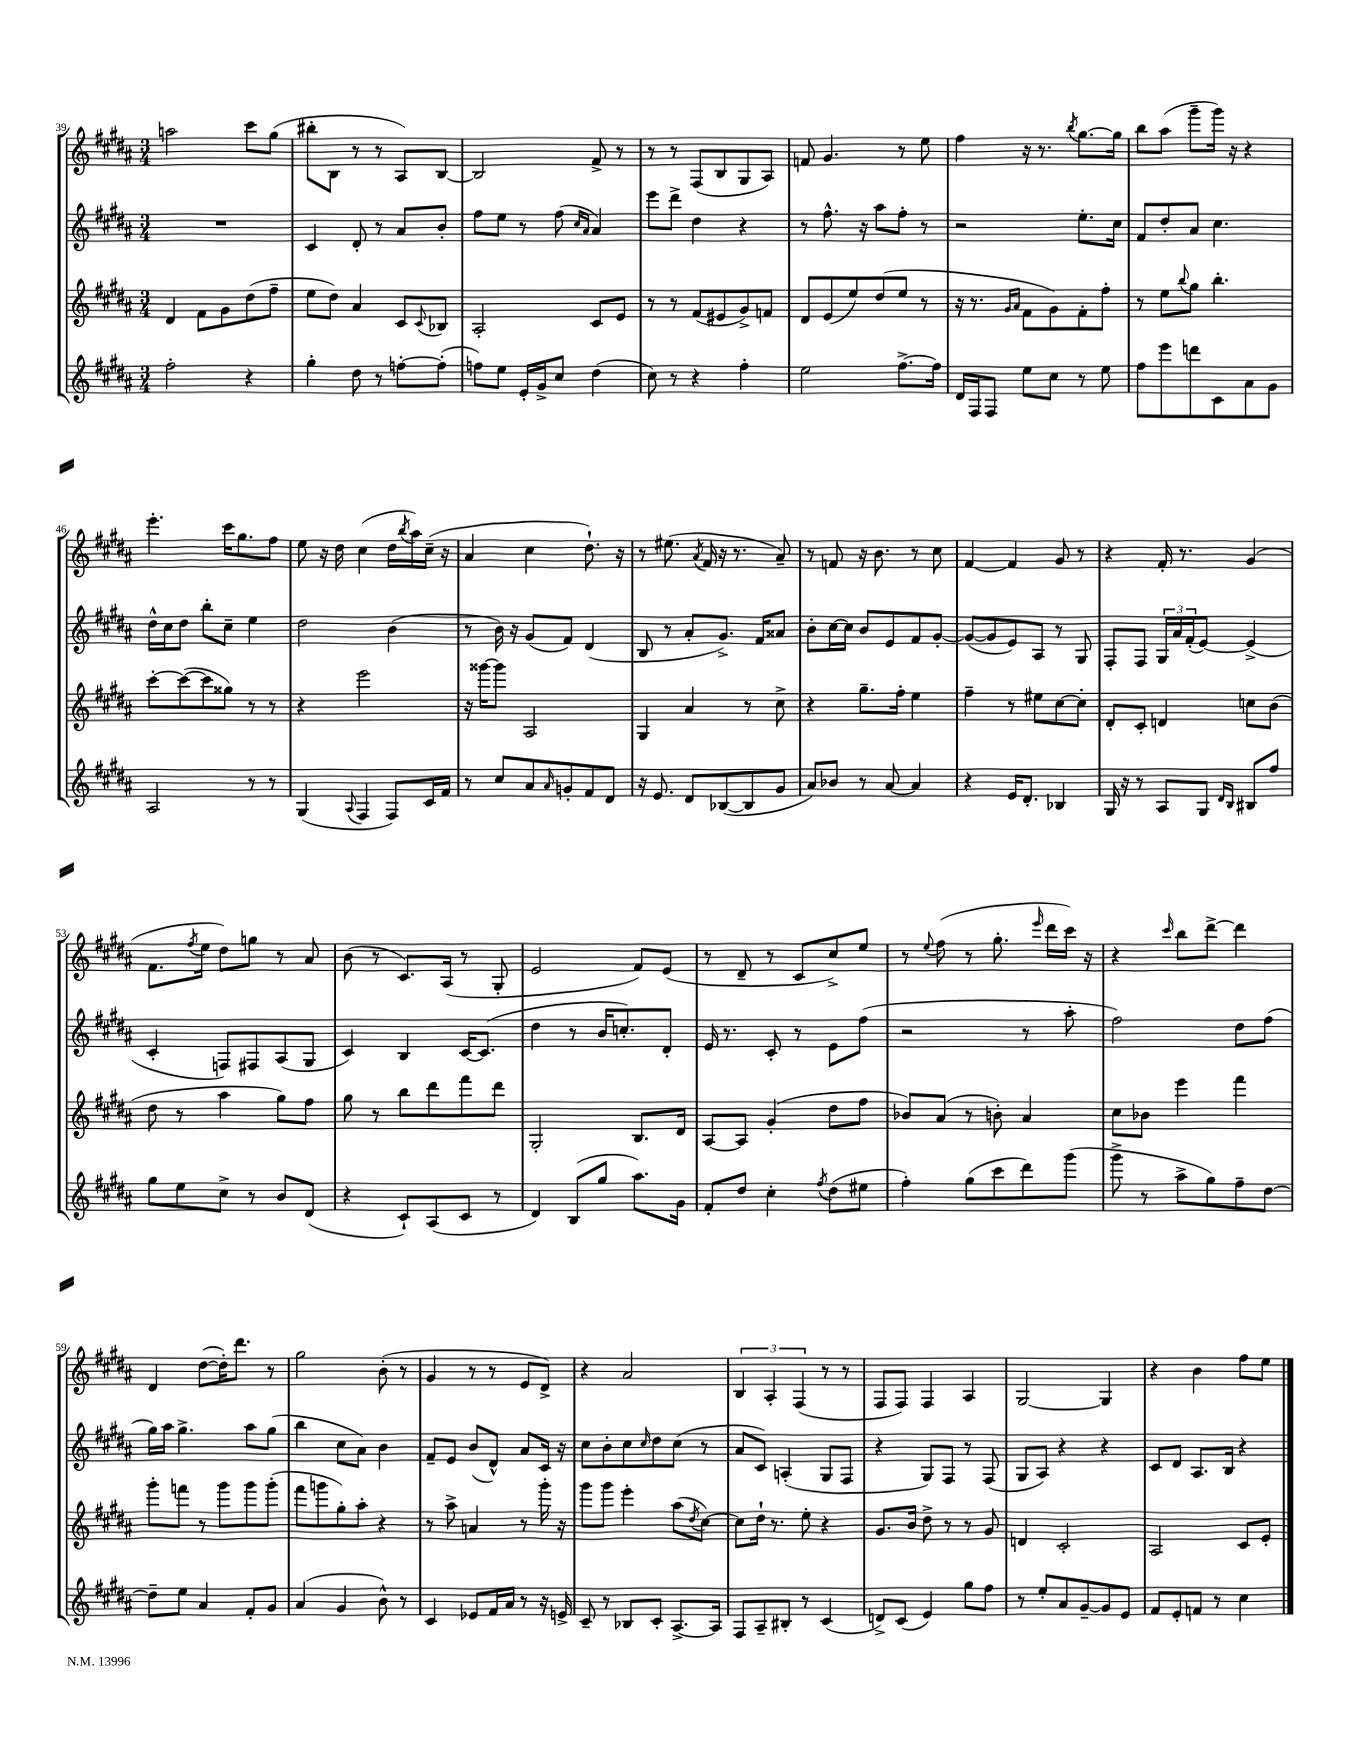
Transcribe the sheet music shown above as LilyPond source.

<<
\new StaffGroup <<
\new Staff = "s0" {
    \clef treble \key b \major \numericTimeSignature \time 3/4
    a''2 cis'''8 gis''8( |
    bis''8-. b8 r8 r8 ais8) b8~ |
    b2 fis'8-> r8 |
    r8 r8 fis8( b8 gis8 ais8) |
    f'8 gis'4. r8 e''8 |
    fis''4 r16 r8. \acciaccatura { b''8 } gis''8.~ gis''16 |
    b''8 ais''8( gis'''8-- gis'''16) r16 r4 |
    e'''4.-. cis'''16 gis''8. fis''8 |
    e''8 r16 dis''16 cis''4( dis''16 \acciaccatura { b''8 } ais''16) cis''16--( r16 |
    ais'4 cis''4 dis''8.-!) r16 |
    r8 eis''8.( \acciaccatura { ais'8 } fis'16 r16 r8. ais'8--) |
    r8 f'8 r16 b'8. r8 cis''8 |
    fis'4~ fis'4 gis'8 r8 |
    r4 fis'16-. r8. gis'4( |
    fis'8. \acciaccatura { fis''8 } e''16 dis''8) g''8 r8 ais'8 |
    b'8( r8 cis'8.) ais16( r8 gis8-. |
    e'2 fis'8) e'8( |
    r8 dis'8-- r8 cis'8 cis''8->) e''8 |
    r8 \appoggiatura { e''8 } fis''8( r8 gis''8.-. \grace { e'''16 } dis'''16 cis'''16) r16 |
    r4 \grace { cis'''16 } b''8 dis'''8~-> dis'''4 |
    dis'4 dis''8~( dis''16-.) dis'''8. r8 |
    gis''2 b'8-.( r8 |
    gis'4 r8 r8 e'8 dis'8->) |
    r4 ais'2 |
    \tuplet 3/2 { b4 ais4-. fis4( } r8 r8 |
    fis8 fis8) fis4 ais4 |
    gis2~ gis4 |
    r4 b'4 fis''8 e''8 \bar "|." |
}
\new Staff = "s1" {
    \clef treble \key b \major \numericTimeSignature \time 3/4
    R2. |
    cis'4 dis'8-. r8 ais'8 b'8-. |
    fis''8 e''8 r8 fis''8( \grace { cis''16 ais'16 } ais'4) |
    e'''8 dis'''8-> dis''4 r4 |
    r8 fis''8.-^ r16 ais''8 fis''8-. r8 |
    r2 e''8.-. cis''16 |
    fis'8 dis''8-. ais'8 cis''4. |
    dis''16-^ cis''16 dis''8 b''8-. cis''8-- e''4 |
    dis''2 b'4( |
    r8 b'16) r16 gis'8( fis'8) dis'4( |
    b8 r8 ais'8-. gis'8.->) fis'16 aisis'8 |
    b'8-. cis''16~ cis''16 b'8 e'8 fis'8 gis'8~-. |
    gis'8~( gis'8 e'8) ais8 r8 gis8 |
    fis8-. fis8 \tuplet 3/2 { gis16 ais'16 fis'16-.( } e'8~) e'4->( |
    cis'4-. f8) fis8 ais8( gis8 |
    cis'4) b4 cis'16~ cis'8.( |
    dis''4 r8 b'16 c''8.-.) dis'8-. |
    e'16 r8. cis'8-. r8 e'8 fis''8( |
    r2 r8 ais''8-. |
    fis''2) dis''8 fis''8( |
    gis''16) ais''16 gis''4.-> ais''8 gis''8( |
    b''4 cis''8 ais'8) b'4 |
    fis'8-- e'8 b'8( dis'8-^) ais'8 cis'16 r16 |
    cis''8 b'8-. cis''8 \grace { cis''16 } dis''8 cis''8( r8 |
    ais'8 cis'8) a4-.( gis8 fis8 |
    r4 gis8) fis8 r8 fis8( |
    gis8 ais8) r4 r4 |
    cis'8 dis'8 ais8. b16 r4 \bar "|." |
}
\new Staff = "s2" {
    \clef treble \key b \major \numericTimeSignature \time 3/4
    dis'4 fis'8 gis'8 dis''8( fis''8-- |
    e''8 dis''8) ais'4 cis'8 \appoggiatura { cis'8 } bes8 |
    ais2-. cis'8 e'8 |
    r8 r8 fis'8( eis'8 gis'8->) f'8 |
    dis'8 e'8( e''8) dis''8( e''8 r8 |
    r16 r8. \grace { gis'16 ais'16 } fis'8 gis'8) fis'8-. fis''8-. |
    r8 e''8 \appoggiatura { b''8 } gis''8 b''4.-. |
    cis'''8~-. cis'''8~( cis'''8 gisis''8) r8 r8 |
    r4 e'''2 |
    r16 gisis'''16~ gisis'''8 ais2 |
    gis4 ais'4 r8 cis''8-> |
    r4 gis''8.-- fis''16-. e''4 |
    fis''4-- r8 eis''8 cis''8~ cis''8-. |
    dis'8-. cis'8-. d'4 c''8 b'8( |
    dis''8 r8 ais''4 gis''8) fis''8 |
    gis''8 r8 b''8 dis'''8 fis'''8 dis'''8 |
    gis2-. b8. dis'16 |
    ais8~ ais8 gis'4-.( dis''8 fis''8 |
    bes'8) ais'8( r8 b'8-.) ais'4 |
    cis''8 bes'8 e'''4 fis'''4 |
    gis'''8-. f'''8 r8 gis'''8 gis'''8 gis'''8-.( |
    fis'''8 g'''8 gis''8-.) ais''8-. r4 |
    r8 ais''8-> a'4 r8 gis'''16-. r16 |
    gis'''8 gis'''8 e'''4-. ais''8( \acciaccatura { dis''8 } cis''8~) |
    cis''8 dis''16-! r8. e''8-. r4 |
    gis'8. b'16 dis''8-> r8 r8 gis'8 |
    d'4 cis'2-. |
    ais2 cis'8 e'8-. \bar "|." |
}
\new Staff = "s3" {
    \clef treble \key b \major \numericTimeSignature \time 3/4
    fis''2-. r4 |
    gis''4-. dis''8 r8 f''8~-. f''8-.( |
    f''8) e''8 e'16-. gis'16-> cis''8 dis''4( |
    cis''8) r8 r4 fis''4-. |
    e''2 fis''8.~-> fis''16 |
    dis'16 fis16 fis8 e''8 cis''8 r8 e''8 |
    fis''8 e'''8 d'''8 cis'8 ais'8 gis'8 |
    ais2 r8 r8 |
    gis4( \appoggiatura { ais8 } fis4 fis8) cis'16 fis'16 |
    r8 cis''8 ais'8 \grace { ais'16 } g'8-. fis'8 dis'8 |
    r16 e'8. dis'8 bes8~( bes8 gis'8 |
    ais'8) bes'8 r8 ais'8~ ais'4 |
    r4 e'16 dis'8.-. bes4 |
    gis16 r16 r8 ais8 gis8 \grace { dis'16 b16 } bis8 fis''8 |
    gis''8 e''8 cis''8-> r8 b'8 dis'8( |
    r4 cis'8-!) ais8( cis'8 r8 |
    dis'4) b8( gis''8 ais''8.) gis'16 |
    fis'8-. dis''8 cis''4-. \acciaccatura { fis''8 } dis''8( eis''8 |
    fis''4-.) gis''8( cis'''8 dis'''8) gis'''8( |
    gis'''8-> r8 ais''8-> gis''8) fis''8-- dis''8~ |
    dis''8-- e''8 ais'4 fis'8-. gis'8 |
    ais'4( gis'4 b'8-^) r8 |
    cis'4 ees'8 fis'16 ais'16 r8 r16 e'16-> |
    cis'8-- r8 bes8 cis'8-. ais8.~-> ais16 |
    fis8 ais8-- bis8-. r8 cis'4( |
    d'8->) cis'8( e'4) gis''8 fis''8 |
    r8 e''8-. ais'8 gis'8~-- gis'8 e'8 |
    fis'8 e'8-. f'8 r8 cis''4 \bar "|." |
}
>>
>>
\layout { \context { \Score currentBarNumber = #39 } }
